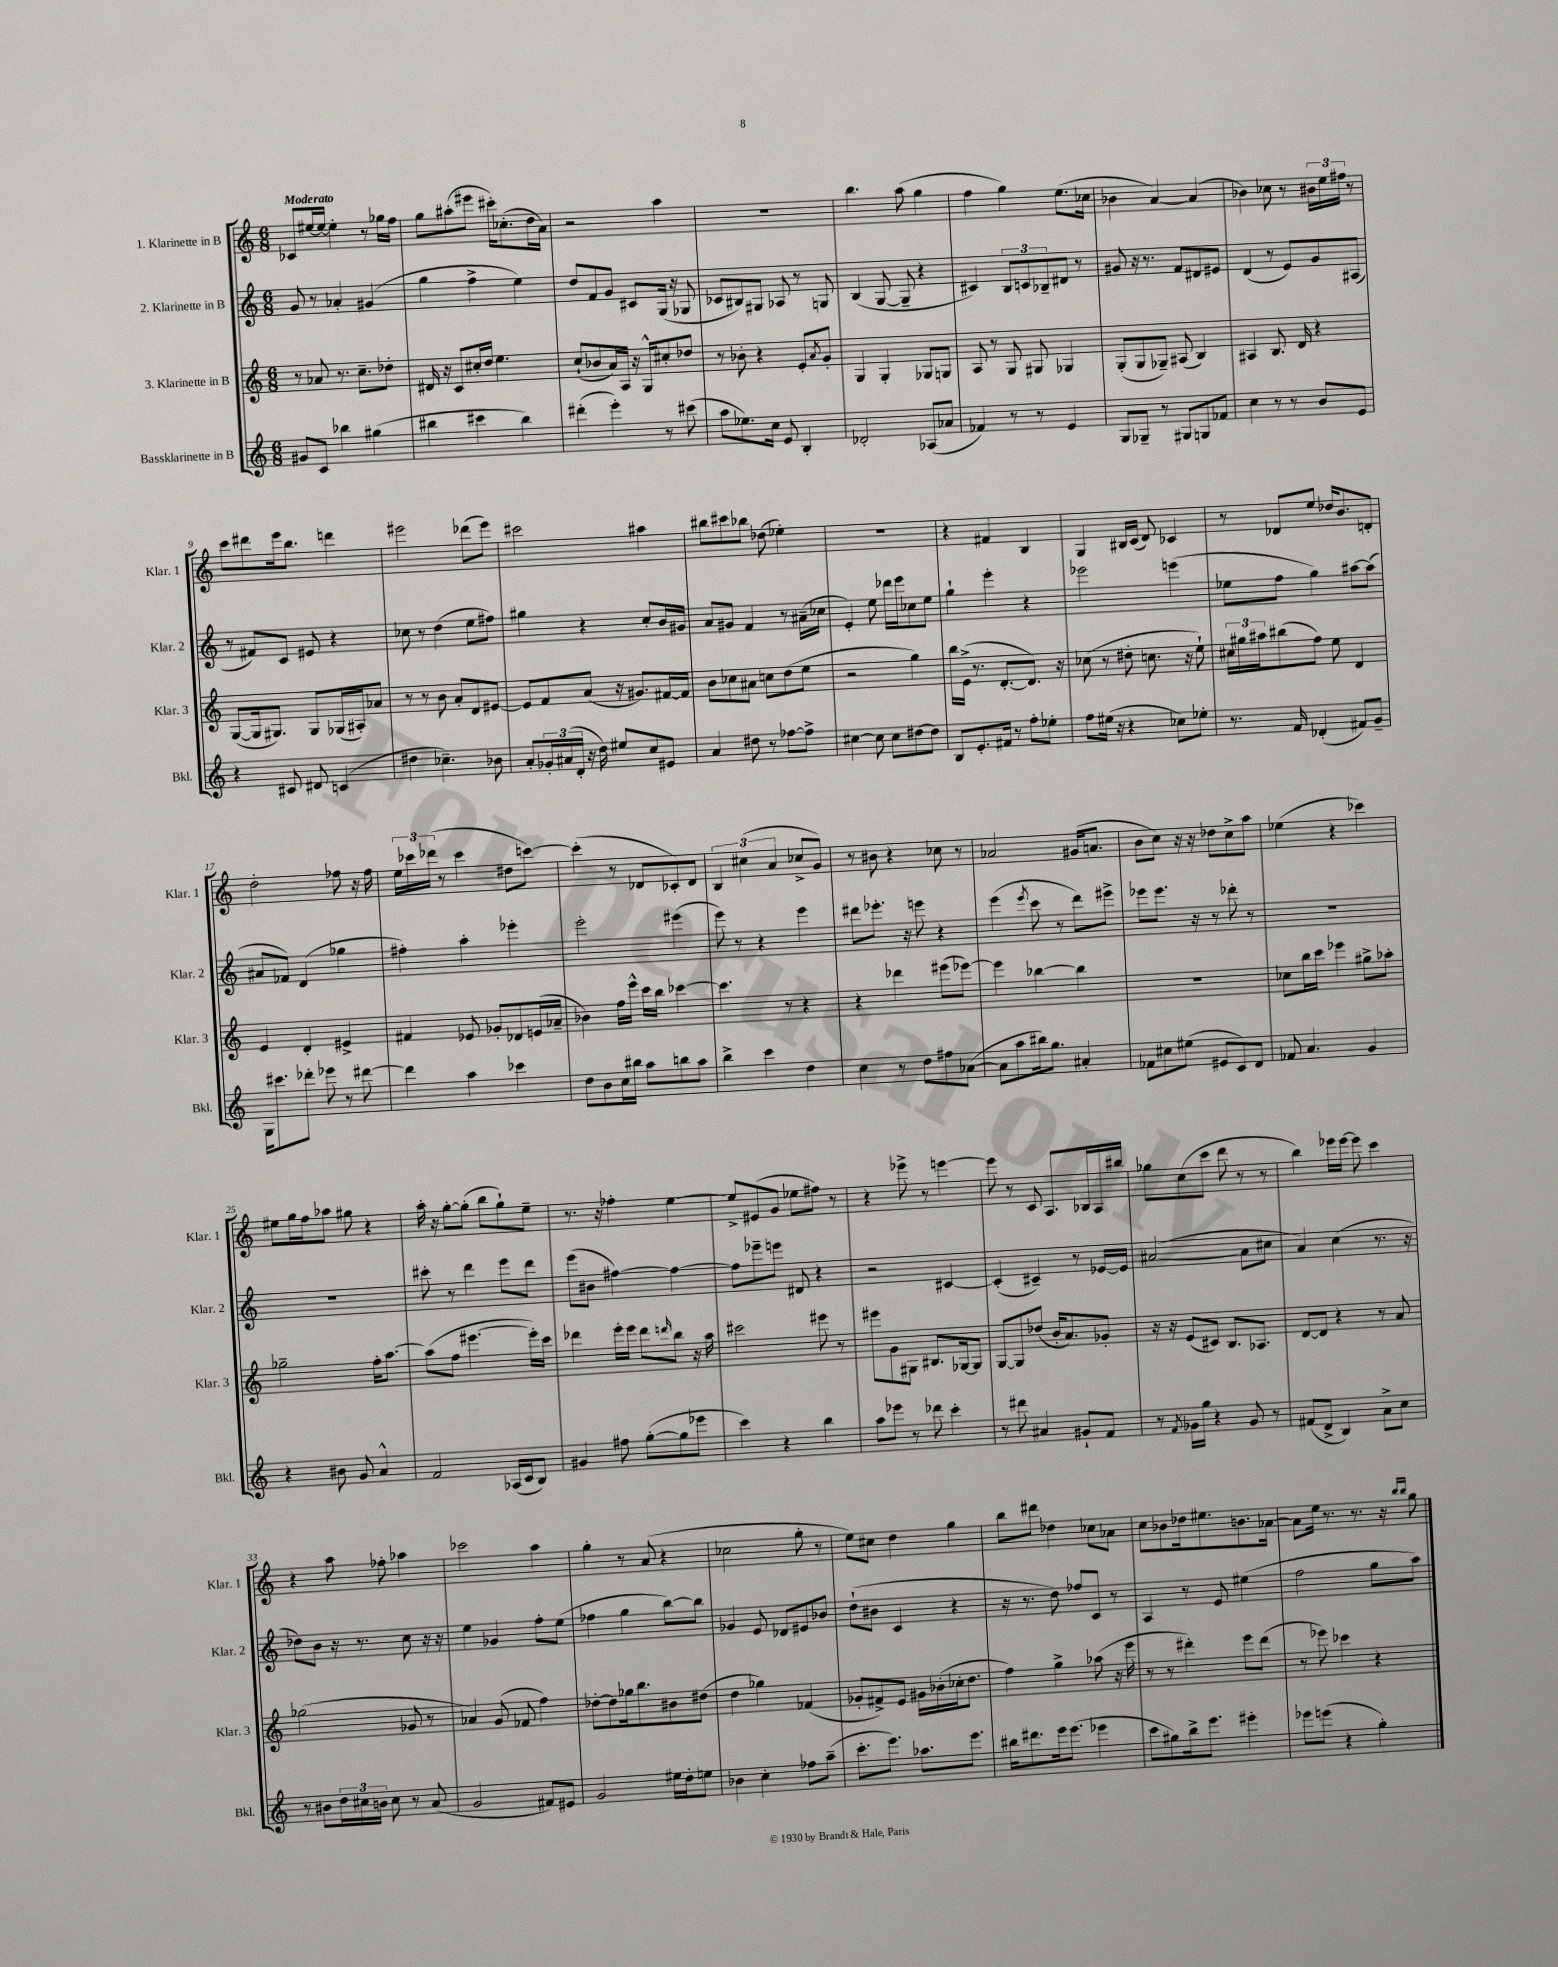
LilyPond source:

<<
\new StaffGroup <<
\new Staff = "s0" \with { instrumentName = "1. Klarinette in B" shortInstrumentName = "Klar. 1" } {
    \clef treble \key c \major \numericTimeSignature \time 6/8 \tempo "Moderato"
    ces'8 eis''16~ eis''16~ eis''4-. r8 ges''16 f''16 |
    g''8 ais''8-.( eis'''8 cis'''16-.) ces''8.-.( d''16 a'16) |
    r2 a''4 |
    R2. |
    b''4. a''8( g''4 |
    f''4 g''4) e''8.( ces''16 |
    bes'4 a'4~) a'4( |
    bes'4) ces''8 r8 \tuplet 3/2 { bis'16 e''16 fis''16 } r8 |
    c'''8 dis'''8 e'''16 b''8. d'''4 |
    eis'''2 des'''8( eis'''8) |
    cis'''2 ais''4 |
    bis''8 cis'''8 bes''8 des''8( ees''4-.) |
    R2. |
    r4 fis'4 b4 |
    g4 bis16 c'16( d'8) ces'4 |
    r8 des'8 e''8 des''16 b'8. d'8-. |
    d''2-. fes''8 r16 fes''16 |
    \tuplet 3/2 { e''16 ces'''16 des'''16( } r8 ces'''4 dis''8 c'''8~) |
    c'''4-.( r8 des'8 ces'8-.) des'8 |
    \tuplet 3/2 { b4 cis''4( a'4 } ces''8-> g'8) |
    r8 bis'8 r4 ces''8 r8 |
    aes'2 gis'16( a'8. |
    b'8 c''8) r16 r16 des''8 c''8-> a''8 |
    ees''4( r4 ces'''4) |
    eis''8 g''16 f''16 aes''8 gis''8 r4 |
    a''16-. r16 g''8~-. g''8-.( b''8 g''8-!) e''8-- |
    r8. r16 fes''4-. e''4~ |
    e''8-> eis'8( g'8 ees''8 fis''8) r8 |
    r4 ees'''8-> r8 e'''4~ |
    e'''8 r8 c'8 a8. bes16 a16 bis''16 |
    ges''8 c''8( c'''8 d'''8 r8 r8 |
    b''4) ees'''16 ees'''16~ ees'''8 c'''4 |
    r4 a''8 fes''8-. aes''4 |
    ces'''2 a''4 |
    g''4-. r8 a'8( r4 |
    ces''2 g''8-. r8 |
    e''8) cis''8 d''4 g''4 |
    b''8 dis'''8 des''4 ces''8 aes'8 |
    c''8 bes'8 des''16 eis''8. b'8. aes'16~ |
    aes'8 e''16 r8. r8. r16 \grace { b''16 b''16 } g''8 \bar "|." |
}
\new Staff = "s1" \with { instrumentName = "2. Klarinette in B" shortInstrumentName = "Klar. 2" } {
    \clef treble \key c \major \numericTimeSignature \time 6/8
    g'8 r8 aes'4-. gis'4( |
    g''4 f''4-> e''4) |
    d''8 f'8 g'8 cis'8 g16( r16 ges8 |
    ces'8 bis8) gis8 aes8 r8 g8 |
    b4( g8~ g8-- r4 |
    cis'4) \tuplet 3/2 { b8 c'8 bes8-- } dis'8 r8 |
    gis'8 r16 r8. f'8 dis'8 eis'8 |
    d'4( r8 e'8) g'8 ais8( |
    r8 fis'8) c'8 eis'8 r4 |
    ces''8 r8 d''4( e''8 fis''8) |
    gis''4 r4 c''8-. b'16 gis'16 |
    a'8 gis'8 f'4 r8 ais'16--( ces''16 |
    e'4-.) e''8 des'''16 e'''16 ces''8 e''8 |
    g''4-! e'''4-. r4 |
    ees'''2 e'''4( |
    ees''8 f''8 g''4) ais''8~ ais''8( |
    ais'8 fes'8) d'4( ges''4 |
    fis''4-.) a''4-. ees'''4-. |
    e'''2-. eis'''4( |
    e'''8) r8 r4 e'''4 |
    dis'''8 ees'''8.-. r16 e'''8 r4 |
    e'''4( \acciaccatura { e'''8 } c'''8 r8 d'''8) eis'''8-> |
    ees'''8 ees'''8. r16 r8 des'''8-. r8 |
    R2. |
    R2. |
    cis'''8-. r8 d'''4 e'''8 d'''8 |
    e'''8( bis'8 fis''4~) fis''4~ |
    fis''8 ees'''8-- e'''8 dis'8 r4 |
    r2 cis'4~ |
    cis'4-.( cis'4--) r8 ees'16~ ees'16 |
    ais'2~( ais'8 cis''8 |
    a'4) c''4( r8. r16 |
    des''8) b'8 r16 r8. c''8 r16 r16 |
    e''4 ges'4 f''8-. e''8( |
    fes''4 g''4 b''8~) b''8 |
    ges'4 e'8 des'8 eis'8 bes'8 |
    d''8-!( bis'8 c'4 r4 |
    r16 r8. d''8) fes''8 c'8 r8 |
    a4 r8 e'8 eis''4( |
    f''2 g''8 a''8) \bar "|." |
}
\new Staff = "s2" \with { instrumentName = "3. Klarinette in B" shortInstrumentName = "Klar. 3" } {
    \clef treble \key c \major \numericTimeSignature \time 6/8
    r8 aes'8 r8. c''8.-- des''8-. |
    dis'16 r16 c'8 cis''16-. d''16 e''4. |
    c''8-!( bes'8 a'16) a16 r16 g16-^ cis''8-. des''8 |
    r8 bes'8-. r4 e'8-. \acciaccatura { a'8 } g'8-. |
    g4 g4-. ges8 g8 |
    a8 r8 g8 gis8 ges4 |
    g8-.( g8 ges8--) ais8( b4) |
    ais4 b8. d'16 r4 |
    g8~( g16 gis8.) gis8 ges16( ais16-.) aes'8 |
    r8 r8 b'8 a'8-. d'8 eis'8~ |
    eis'8 f'8 a'8( r16 gis'8.) fis'16~ fis'16 |
    b'8 ces''8 ais'8 c''8 d''8( e''8 |
    r2 g''4) |
    b''16 e'16->( r8. d'8.~-. d'8.) r16 |
    ces''8( r8 dis''8-. c''8. r16 e''8-!) |
    \tuplet 3/2 { cis''16 gis''16 ais''16 } bis''8( f''8) e''8 d'4 |
    e'4 d'4-. eis'4-> |
    fis'4 ees'8 ges'8-. des'8 e'16( aes'16-- |
    bes'4) f''16 e'''16-^ c'''16 b''16 ces'''4~ |
    ces'''4. r8 r4 |
    r4 des'''4 eis'''8( ees'''8~) |
    ees'''4 bes''4~ bes''4 |
    R2. |
    ces''8 b''16 c'''16 ees'''4 gis''8-> aes''8-. |
    ges''2-- f''16-. a''8.~ |
    a''8( f''8 eis'''4.~ eis'''16-.) c'''16 |
    des'''4 e'''16-. e'''16 des'''8 \grace { d'''16 } b''8 r16 a''16 |
    cis'''2 eis'''8 r8 |
    eis'''8 g'8 gis8 bis8. ges16~ ges8 |
    g8~ g8 des''8( b'16-. a'8.) ges'8-. |
    r16 r16 e'8( cis'8) b8. aes8. |
    d'8~ d'8 r4 r8 a'8 |
    ges''2( ges'8 r8 |
    aes'4) g'8( fes'8 f''4) |
    des''8~-. des''8 ges''16 b''8. bis'8 dis''8( |
    d''4 ges''4) fes'4( |
    ges'8-. fis'8->) e'8 gis'16 bes'16-.( ces''16-. d''8. |
    f''4) g''4-> aes''8( r16 e'''16 |
    r8 r8 dis'''4-.) e'''8 dis'''8( |
    r8 ees'''8) ces'''4 r4 \bar "|." |
}
\new Staff = "s3" \with { instrumentName = "Bassklarinette in B" shortInstrumentName = "Bkl." } {
    \clef treble \key c \major \numericTimeSignature \time 6/8
    gis'8 c'8 bes''4 gis''4( |
    bis''4 cis'''4 bis''4) |
    dis'''4-.( e'''4-.) r8 cis'''8( |
    a''8 ees''8.) c''16 e'8 b4-. |
    des'2-. aes8( aes'8 |
    fes'4) r8 r8 e'4 |
    g8 ges8-- r8 gis8 g8 fes'8 |
    c''4 r8 r8 b'8 e'8 |
    r4 cis'8 dis'8 c'4( |
    dis''4 ces''4.--) bes'8 |
    a'8-. \tuplet 3/2 { ges'16-. ais'16( d'16-. } r16 d''16) eis''8 c''8 eis'8 |
    a'4 dis''8 r8 fes''8~ fes''8-> |
    cis''4~ cis''8 cis''8 dis''8~ dis''8 |
    b8 e'8.-. fis'16 r8 f''8-. ees''8-. |
    f''8 eis''16( r16 r4 ces''8) ees''8-. |
    r8. f'16 des'4-.( fis'8) g'8-- |
    g16 cis'''8. des'''8-. ees'''8 r8 dis'''8~ |
    dis'''4 a''4 ces'''4 |
    d''8 b'8 c''16 bis''16 a''8 b''8 a''8 |
    b''4-> c'''4 d''4 |
    c''4 r8 d''8 fis''8 aes'8~( |
    aes'8 a''8 bis''16) g''8. ais'4-. |
    fes'8 cis''8 eis''8( eis'8 c'8) d'8 |
    fes'8 a'4. g'4 |
    r4 bis'8 g'8 a'4-^ |
    f'2 aes16( c'16 b8) |
    gis'4 fis''8 g''8~-.( g''8 ees'''8 |
    c'''4) r4 b''4 |
    a''8 ees'''8 r8 des'''8 c'''4-. |
    r8 dis'''8 ais'4 gis'8-! f'8 |
    r8 \acciaccatura { f'8 } ges'16 g''16 r4 ges'8 r8 |
    fis'8( d'8-> b4) a'8-> c''8 |
    r8 bis'8 \tuplet 3/2 { d''16 cis''16 b'16 } cis''8 r8 a'8( |
    g'2 fis'8) eis'8 |
    g'2 eis''16 d''16-. e''8 |
    bes'4 c''4-. fes''8 a''8--( |
    c'''8.-. e'''8.) aes''8. e'''8. |
    bis''16 dis'''8. e'''16 e'''8.( ees'''4 |
    c'''8 gis''8) b''16-> e'''8. eis'''4-. |
    ees'''8 e'''8( r4 g''4-.) \bar "|." |
}
>>
>>
